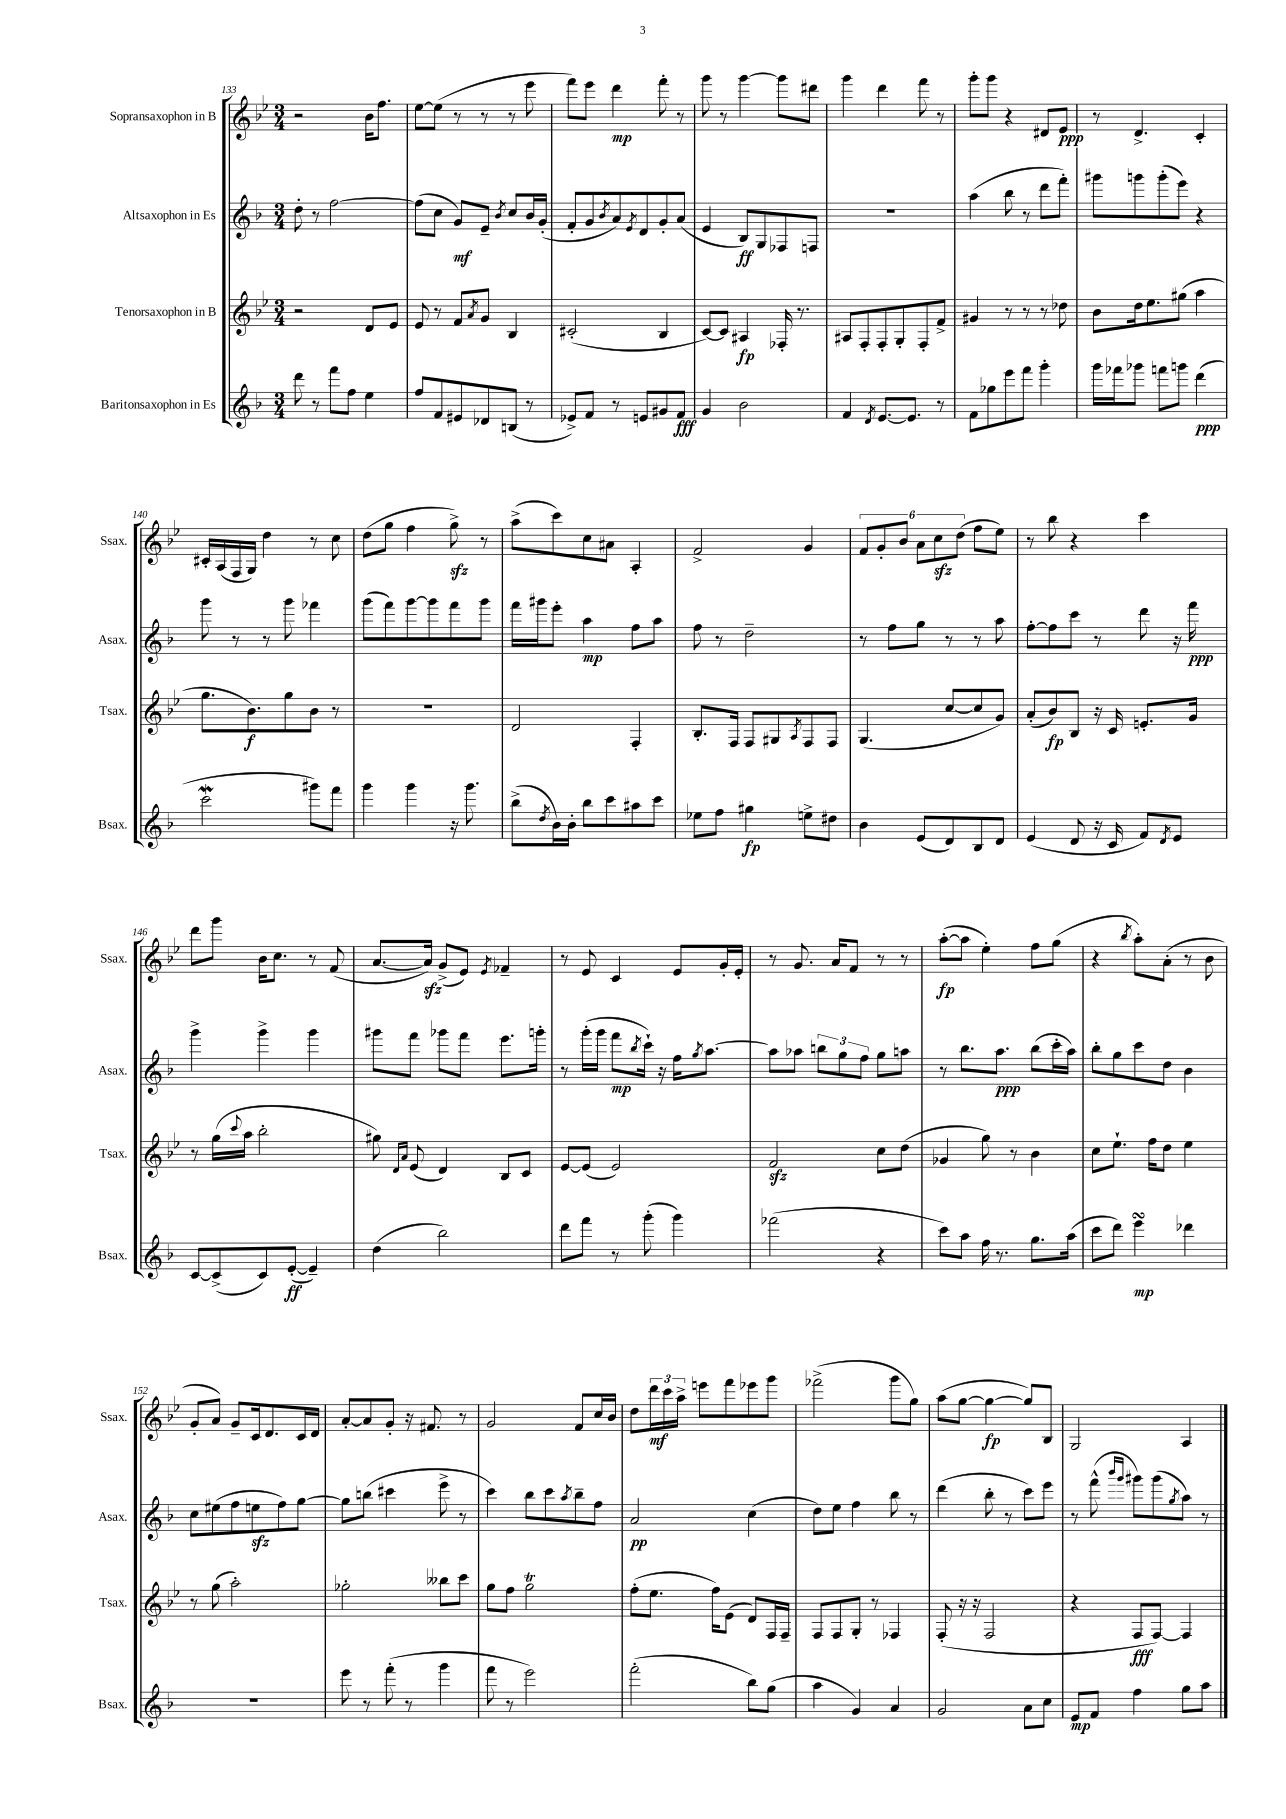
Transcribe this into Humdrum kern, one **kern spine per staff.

**kern	**kern	**kern	**kern
*staff4	*staff3	*staff2	*staff1
*clefG2	*clefG2	*clefG2	*clefG2
*k[b-]	*k[b-e-]	*k[b-]	*k[b-e-]
*M3/4	*M3/4	*M3/4	*M3/4
8ddd\	2r	8dd'\	2r
8r	.	8r	.
8fff\L	.	[2ff\	.
8ff\J	.	.	.
4ee\	8d/L	.	16b-\LK
.	.	.	8.ff\J
.	8e-/J	.	.
=	=	=	=
8ff/L	8e-/	(8ff\]L	[8ee-\L
8f/	8r	8cc\J	(8ee-\]J
8e#/	8f/L	8g/L)	8r
.	8qa/	.	.
8d-/	8g/J	8e~/J	8r
.	.	8qb-/	.
(8B/J	4B-/	8cc/L	8r
8r	.	16b-/L	8eee-\
.	.	(16g'/JJ	.
=	=	=	=
8e-^/L)	(2c#'/	8f'/L	8fff\L)
8f/J	.	8g/	8eee-\J
.	.	8qb-/	.
8r	.	8a/)	4ddd\
.	.	8qe/	.
8e/L	.	8d/	.
8g#/	4B-/	8g'/	8fff'\
8f/J	.	(8a/J	8r
=	=	=	=
4g/	[8c/L)	4e/	8ggg\
.	8c/]J	.	8r
2b-\	4A#/	8B-/L)	[4ggg\
.	.	8G/	.
.	16F-'/	8F-/	8ggg\]L
.	8.r	.	.
.	.	8F/J	8ddd#\J
=	=	=	=
4f/	8A#/L	2.r	4ggg\
.	8F'/	.	.
8qd/	.	.	.
[8.e/L	8F'/	.	4ddd\
.	8G'/	.	.
8.e/]J	.	.	.
.	8F'/	.	8fff\
8r	8f^/J	.	8r
=	=	=	=
8f\L	4g#/	(4aa\	8ggg'\L
8gg-\	.	.	8ggg\J
8eee\	8r	8bb-\	4r
8fff\J	8r	8r	.
4ggg'\	8r	8ddd\L	8d#/L
.	8dd-\	8fff'\J)	8e-/J
=	=	=	=
16ggg\LL	8b-\L	8ggg#\L	8r
16fff-\J	.	.	.
8ggg-\J	16dd\k	8ggg\	4.d^/
.	8.ee-\	.	.
8fff\L	.	(8ggg'\	.
8ggg\J	(8gg#\J	8eee\J)	.
(4ddd\	4aa\	4r	4c'/
=	=	=	=
2ccc\	8.gg\L	8ggg\	16c#'/LL
.	.	.	(16A/
.	.	8r	16F/
.	8.b-\)	.	16G/JJ)
.	.	8r	4dd\
.	8gg\	8ggg\	.
8ggg#\L)	8b-\J	4fff-\	8r
8fff\J	8r	.	8cc\
=	=	=	=
4ggg\	2.r	(8ggg\L	(8dd\L
.	.	8fff\)	8gg\J
4ggg\	.	[8ggg\	4ff\
.	.	8ggg\]	.
16r	.	8fff\	8gg^\)
8.ggg\	.	.	.
.	.	8ggg\J	8r
=	=	=	=
(8bb-^\L	2d/	16fff\LL	(8aa^\L
.	.	16ggg#\J	.
8qdd/	.	.	.
16b-\L)	.	8eee'\J	8ccc\)
16b-'\JJ	.	.	.
8bb-\L	.	4aa\	8cc\
8ccc\	.	.	8a#\J
8aa#\	4F'/	8ff\L	4A'/
8ccc\J	.	8aa\J	.
=	=	=	=
8ee-\L	8.B-'/L	8ff\	2f^/
8ff\J	.	8r	.
.	16F/Jk	.	.
4gg#\	8F/L	2dd~\	.
.	8G#/	.	.
.	8qA/	.	.
8ee^\L	8F/	.	4g/
8dd#\J	8F/J	.	.
=	=	=	=
4b-\	(4.G/	8r	12f/L
.	.	.	12g'/
.	.	8ff\L	.
.	.	.	12b-/J
(8e/L	.	8gg\J	12a\L
.	.	.	12cc\
8d/)	[8cc/L	8r	.
.	.	.	(12dd\J
8B-/	8cc/]	8r	8ff\L
8d/J	8g/J)	8aa\	8ee-\J)
=	=	=	=
(4e/	(8a'/L	[8ff'\L	8r
.	8b-/)	8ff\]	8bb-\
8d/	8B-/J	8ccc\J	4r
16r	16r	8r	.
16c/	16c/	.	.
8f/L)	8.e'/L	8ddd\	4ccc\
8qd/	.	.	.
8e/J	.	16r	.
.	16g/Jk	16fff\	.
=	=	=	=
[8c/L	8r	4ggg^\	8ddd\L
(8c^/]	(16gg\LL	.	8ggg\J
.	8qqccc/	.	.
.	16aa\JJ	.	.
8c/)	2bb-'\	4ggg^\	16b-\LK
.	.	.	8.cc\J
([8e'/J	.	.	.
4e~/])	.	4ggg\	8r
.	.	.	(8f/
=	=	=	=
(4dd\	8gg#\)	8ggg#\L	[8.a/L
.	16qqd/LL	.	.
.	16qqa/JJ	.	.
.	(8e-/	8fff\J	.
.	.	.	16a/]Jk)
2bb-\)	4d/)	8ggg-\L	(8g^/L
.	.	8fff\J	8e-/J)
.	.	.	8qe-/
.	8B-/L	8.eee\L	4f-~/
.	8c/J	.	.
.	.	16ggg'\Jk	.
=	=	=	=
8ddd\L	[8e-/L	8r	8r
8fff\J	(8e-/]J	(16ggg'\LL	8e-/
.	.	16ggg\JJ	.
8r	2e-/)	8fff\L	4c/
.	.	8qbb-/	.
(8ggg'\	.	16ccc`\Jk)	.
.	.	16r	.
4ggg\)	.	16ff\LK	8e-/L
.	.	8qgg/	.
.	.	[8.aa\J	.
.	.	.	16g'/L
.	.	.	16e-'/JJ
=	=	=	=
(2fff-\	2f/	8aa\]L	8r
.	.	8aa-\J	8.g/
.	.	12bb\L	.
.	.	.	16a/LK
.	.	12gg\	.
.	.	.	8f/J
.	.	12ff\J	.
4r	8cc\L	8gg\L	8r
.	(8dd\J	8aa\J	8r
=	=	=	=
8ccc\L)	4g-/	8r	([8aa'\L
8aa\J	.	8.bb-\L	8aa\]J
16ff\	8gg\)	.	4ee-'\)
8.r	.	8.aa\J	.
.	8r	.	.
8.gg\L	4b-\	(8bb-\L	8ff\L
.	.	16ccc'\L	(8gg\J
(16aa\Jk	.	16aa\JJ)	.
=	=	=	=
8ccc\L	8cc\L	8bb-'\L	4r
8ddd\J)	8.ee-`\J	8gg\	.
.	.	.	8qbb-/
4eee\	.	8ccc\	8aa'\L)
.	16ff\LK	.	.
.	8dd\J	8dd\J	(8a'\J
4ddd-\	4ee-\	4b-\	8r
.	.	.	8b-\
=	=	=	=
2.r	8r	8cc\L	8g'/L
.	(8gg\	(8ee#\	8a/J)
.	2aa'\)	8ff\	8g~/L
.	.	8ee\	16c/k
.	.	.	8.d/
.	.	8ff\)	.
.	.	[8gg\J	16c/L
.	.	.	16d/JJ
=	=	=	=
8eee\	2gg-'\	8gg\]L	[8a'/L
8r	.	(8bb\J	8a/]
(8fff'\	.	4ccc#\	8g'/J
8r	.	.	16r
.	.	.	8.f#/
4ggg\	8bb--\L	8eee^\	.
.	8ccc\J	8r	8r
=	=	=	=
8fff\	8gg\L	4ccc\)	2g/
8r	8ff\J	.	.
2eee\)	2gg\	8bb-\L	.
.	.	8ccc\	.
.	.	8qaa/	.
.	.	8bb-~\	8f/L
.	.	8ff\J	16cc/L
.	.	.	16b-/JJ
=	=	=	=
(2fff'\	(8ff'\L	2a/	8dd\L
.	8.ee-\J	.	24ddd\L
.	.	.	24ccc\
.	.	.	24aa^\JJ
.	.	.	8eee\L
.	16ff\LK)	.	.
.	(8e-\J	.	8fff\
8bb-\L)	8d/L)	(4cc\	8eee-\
(8gg\J	16F/L	.	8ggg\J
.	16F~/JJ	.	.
=	=	=	=
4aa\	8F/L	8dd\L)	(2fff-^\
.	8F/	8ee\J	.
4g/)	8G'/J	4ff\	.
.	8r	.	.
4a/	4F-/	8bb-\	8ggg\L
.	.	8r	8gg\J)
=	=	=	=
2g/	(8F'/	(4ddd\	(8aa\L
.	16r	.	[8gg\J
.	16r	.	.
.	2F/	8bb-'\	4gg\_
.	.	8r	.
8a\L	.	8ccc\L)	8gg/]L)
8cc\J	.	8eee\J	8B-/J
=	=	=	=
8e/L	4r	8r	2G/
8f/J	.	(8fff^^\	.
.	.	16qqbbb-/LL	.
.	.	16qqggg/JJ	.
4ff\	8F/L	8ggg#\L)	.
.	[8F/J)	(8ggg#\	.
.	.	8qgg/	.
8gg\L	4F/]	8aa\J)	4A/
8aa\J	.	8r	.
==	==	==	==
*-	*-	*-	*-
